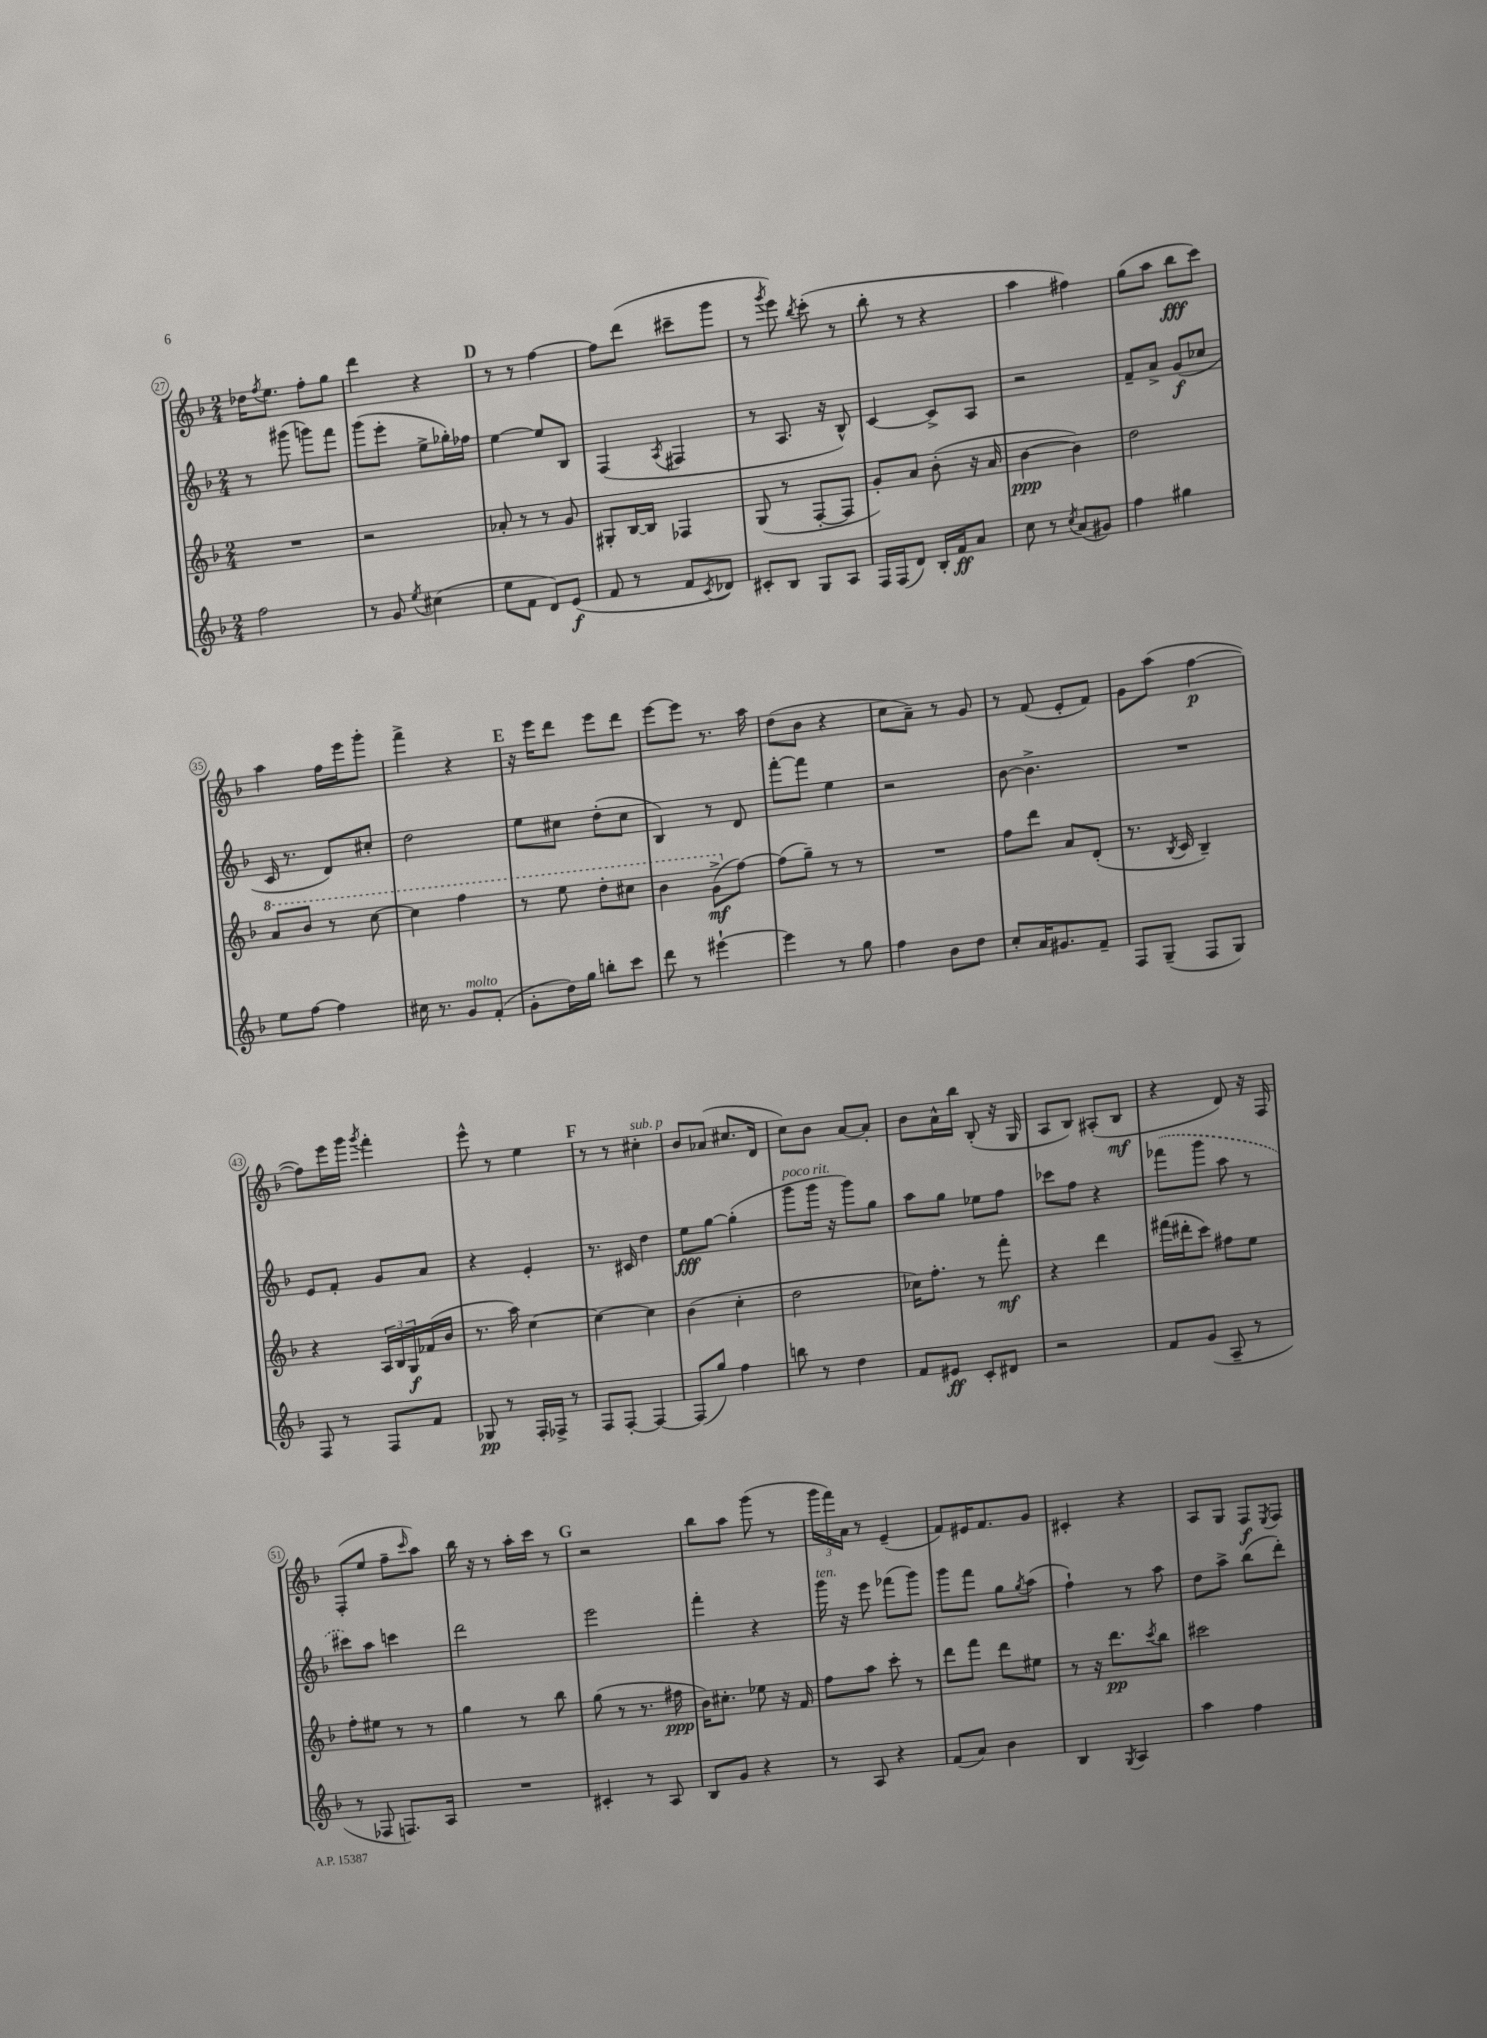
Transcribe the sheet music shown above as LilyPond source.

<<
\new StaffGroup <<
\new Staff = "s0" {
    \clef treble \key f \major \numericTimeSignature \time 2/4
    des''16 \acciaccatura { f''8 } e''8. f''8-. g''8 |
    d'''4 r4 |
    \mark \markup { \bold "D" } r8 r8 f''4~ |
    f''8 d'''8( cis'''8-- g'''8 |
    r8 \acciaccatura { g'''8 } e'''8) \acciaccatura { bes''8 } c'''8-.( r8 |
    bes''8-. r8 r4 |
    a''4 fis''4) |
    g''8( a''8 bes''8\fff c'''8) |
    a''4 f''16 e'''16 g'''8-. |
    f'''4-> r4 |
    \mark \markup { \bold "E" } r16 e'''16 d'''8 e'''8 d'''8 |
    e'''8~ e'''8 r8. a''16 |
    d''8( bes'8 r4 |
    c''8 a'8--) r8 g'8 |
    r8 f'8( e'8-. f'8) |
    g'8 a''8( f''4~\p |
    f''8) e'''16 g'''16 \acciaccatura { g'''8 } f'''4-. |
    e'''8-^ r8 e''4 |
    \mark \markup { \bold "F" } r8 r8 cis''4-.^\markup { \italic "sub. p" } |
    bes'8 aes'8( cis''8. d'16 |
    c''8) bes'8 a'8~ a'8-. |
    bes'8 a'16-^ bes''16 bes8-.( r16 g16 |
    a8 bes8) ais8-.( bes8\mf |
    r4 d'8) r16 f16 |
    f8-.( e''8 f''8-- \grace { c'''16 } a''8) |
    bes''16 r16 r8 a''16-. c'''16 r8 |
    \mark \markup { \bold "G" } r2 |
    bes''8 a''8 g'''8( r8 |
    \tuplet 3/2 { g'''16 f'''16) a'16 } r8 e'4--( |
    f'8) eis'16 f'8. g'8 |
    cis'4-. r4 |
    a8 g8 f8\f \acciaccatura { e8 } f8 \bar "|." |
}
\new Staff = "s1" {
    \clef treble \key f \major \numericTimeSignature \time 2/4
    r8 gis'''8( g'''8) f'''8 |
    g'''8( e'''8-. e''8-> ges''16-.) fes''16 |
    \mark \markup { \bold "D" } e''4~ e''8 bes8 |
    f4( \acciaccatura { a8 } fis4 |
    r8 a8. r16 bes8-^) |
    c'4~ c'8-> a8 |
    r2 |
    f'8-- a'8-> g'8\f( ces''8 |
    c'16 r8. d'8) cis''8-. |
    d''2 |
    \mark \markup { \bold "E" } e''8 cis''8 d''8-.( cis''8 |
    bes4) r8 d'8 |
    f'''8~-. f'''8 e''4 |
    r2 |
    bes'8~ bes'4.-> |
    R2 |
    e'8 f'8-. g'8 a'8 |
    r4 e'4-. |
    \mark \markup { \bold "F" } r8. cis'16 d''4 |
    e''8\fff g''8~ g''4-.( |
    g'''8^\markup { \italic "poco rit." } g'''16 r16 g'''8) g''8 |
    a''8 g''8 ees''8 f''8 |
    ces'''8 f''8 r4 |
    \once \slurDashed fes'''8( g'''8 a''8 r8 |
    cis'''8) a''8 c'''4 |
    d'''2 |
    \mark \markup { \bold "G" } e'''2 |
    f'''4-. r4 |
    g'''16^\markup { \italic "ten." } r16 e'''8 fes'''8( g'''8) |
    g'''8 f'''8 g''8 \acciaccatura { g''8 } a''8( |
    f''4-!) r8 a''8 |
    d''8 a''8-> bes''8( d'''8-.) \bar "|." |
}
\new Staff = "s2" {
    \clef treble \key f \major \numericTimeSignature \time 2/4
    R2 |
    r2 |
    \mark \markup { \bold "D" } aes'8-. r8 r8 g'8 |
    gis8-. bes16~ bes16 fes4 |
    g8( r8 f8~-. f8 |
    g'8-.) a'8 bes'8-.( r16 a'16 |
    bes'4~\ppp bes'4) |
    d''2 |
    \ottava #1 a''8 bes''8 r8 c'''8~ |
    c'''4 f'''4 |
    \mark \markup { \bold "E" } r8 e'''8 d'''8-. cis'''8 |
    bes''4 g''8->\mf( \ottava #0 f''8~) |
    f''8( g''8--) r8 r8 |
    R2 |
    f''8 d'''8 a'8 d'8-.( |
    r8. \acciaccatura { bes8 } c'16 bes4--) |
    r4 \tuplet 3/2 { a16 bes16 g16\f } fes'16( bes'16 |
    r8. a''16) c''4~ |
    \mark \markup { \bold "F" } c''4~ c''4 |
    bes'4( c''4-. |
    d''2 |
    ces''16) f''8.-. r8 f'''8-.\mf |
    r4 d'''4 |
    fis'''16( dis'''16-. c'''8) fis''8 e''8 |
    f''8-. eis''8 r8 r8 |
    g''4 r8 bes''8 |
    \mark \markup { \bold "G" } g''8( r8 r8. fis''16\ppp |
    bes'16) cis''8.-. ees''8 r16 f'16 |
    f''8 a''8 c'''8-. r8 |
    d'''8 f'''8 d'''8 eis''8 |
    r8 r16 d'''8.\pp \acciaccatura { c'''8 } bes''8 |
    cis'''2 \bar "|." |
}
\new Staff = "s3" {
    \clef treble \key f \major \numericTimeSignature \time 2/4
    f''2 |
    r8 g'8 \acciaccatura { e''8 } cis''4( |
    \mark \markup { \bold "D" } e''8 f'8 d'8) e'8\f( |
    f'8 r8 f'8 \acciaccatura { c'8 } des'8) |
    cis'8-. bes8 g8 a8 |
    f16 f16( d'8) bes16-. f'16\ff a'8 |
    c''8 r8 \acciaccatura { c''8 } a'8( gis'8) |
    f''4 gis''4 |
    e''8 f''8~ f''4 |
    cis''16 r8. g'8^\markup { \italic "molto" } f'8-.( |
    \mark \markup { \bold "E" } g'8-. d''16) g''16 b''8-. c'''8 |
    d'''8 r8 eis'''4~-! |
    eis'''4 r8 g''8 |
    f''4 bes'8 d''8 |
    c''8-. a'16 gis'8. f'8-- |
    f8 g8--( f8 g8) |
    f8 r8 f8 f'8 |
    ges8\pp r8 f16-. fes16-> r8 |
    \mark \markup { \bold "F" } f8 f8~-. f4~ |
    f8( g''8) f''4 |
    b''8 r8 d''4 |
    f'8 eis'8\ff c'8-. dis'8 |
    r2 |
    f'8 g'8( a8-- r8 |
    r8 fes8 f8.) a16 |
    R2 |
    \mark \markup { \bold "G" } cis'4-. r8 a8 |
    bes8 g'8 r4 |
    r8 a8 r4 |
    f'8( a'8) bes'4 |
    bes4 \acciaccatura { g8 } a4 |
    a''4 f''4 \bar "|." |
}
>>
>>
\layout { \context { \Score currentBarNumber = #27 \override BarNumber.stencil = #(make-stencil-circler 0.1 0.3 ly:text-interface::print) } }
